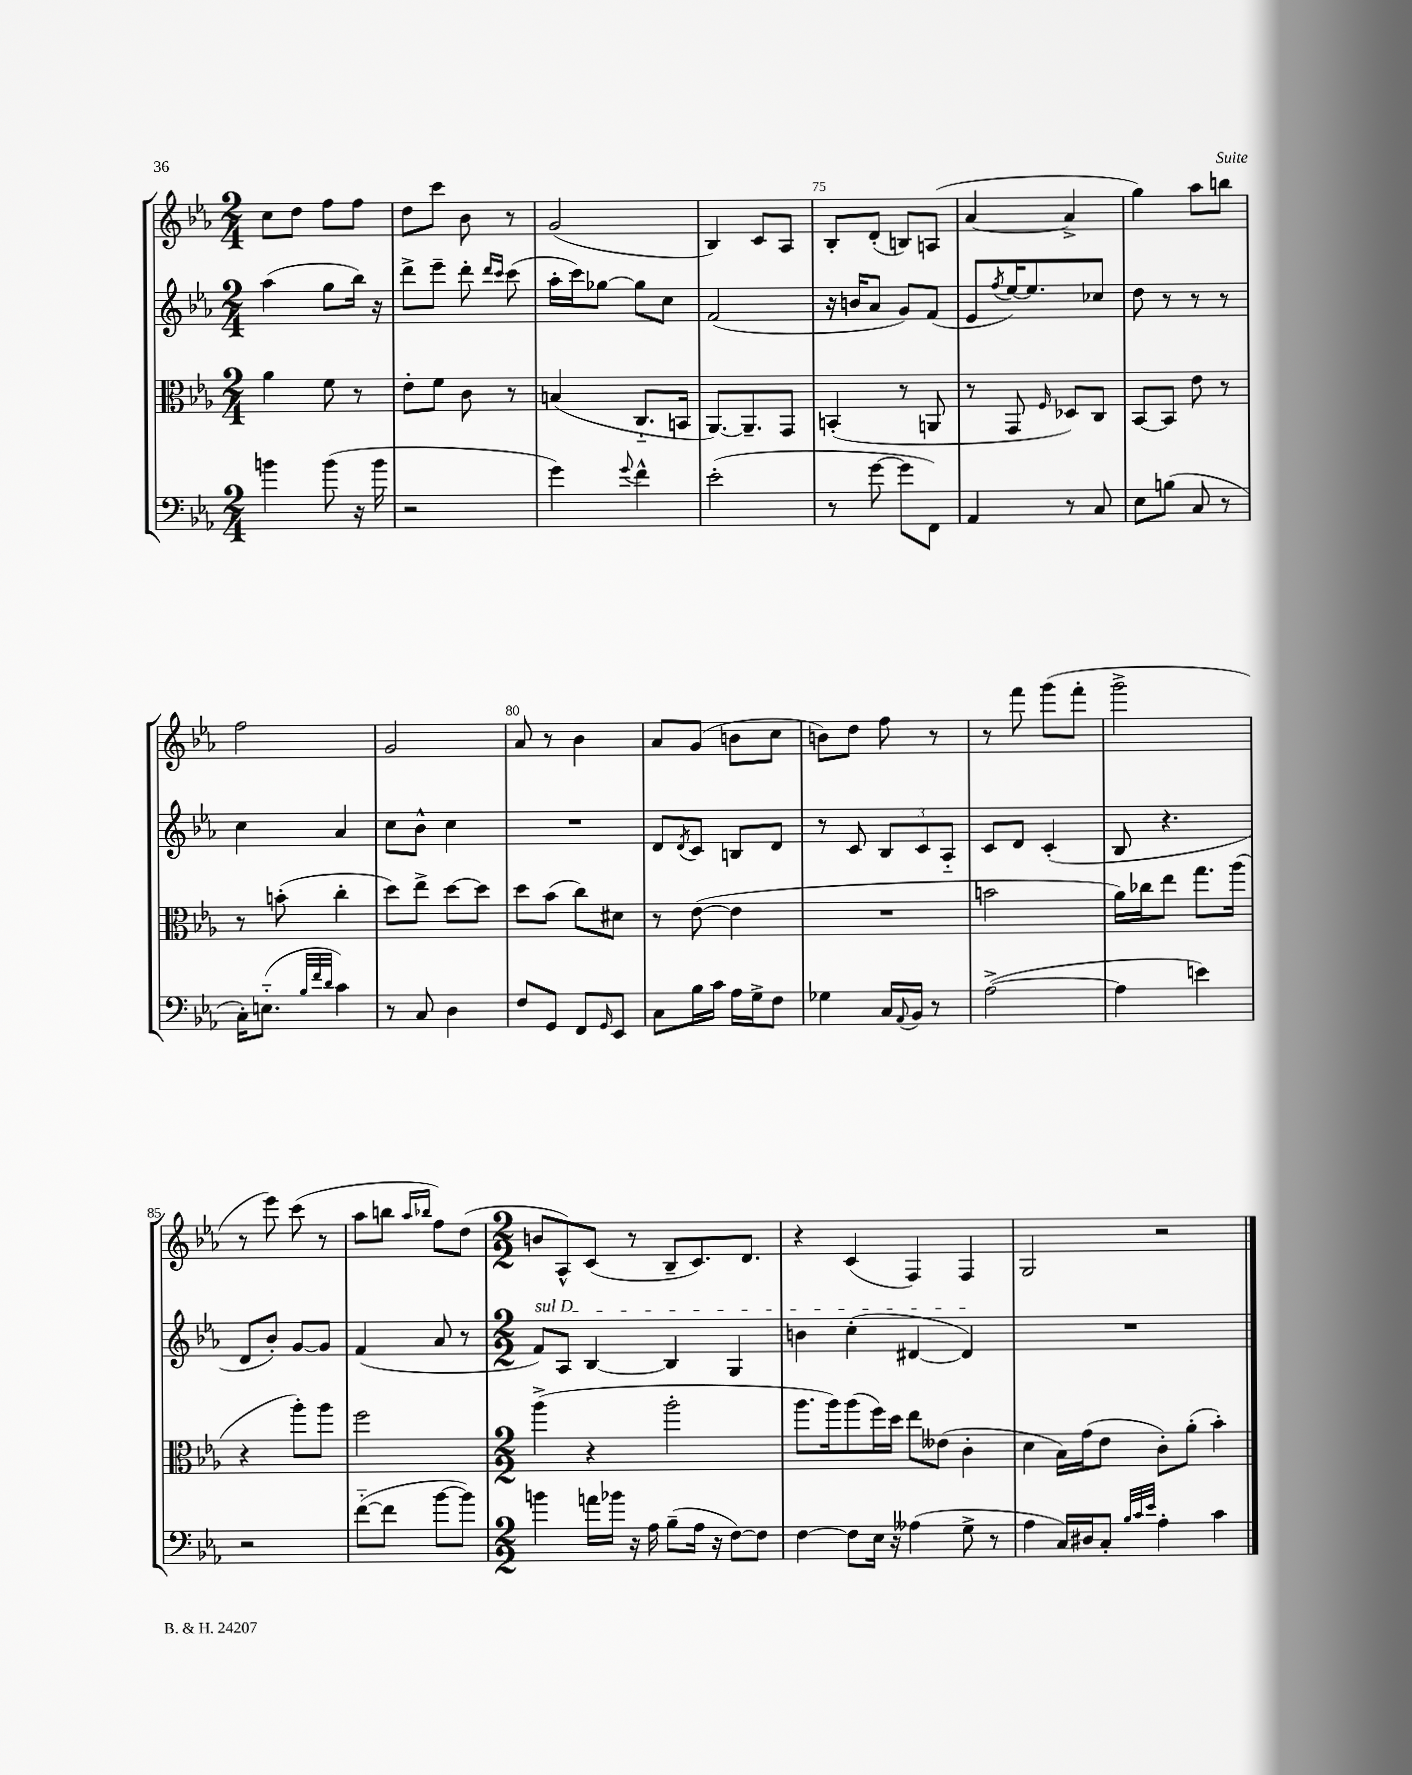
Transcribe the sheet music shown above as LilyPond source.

<<
\new StaffGroup <<
\new Staff = "s0" {
    \clef treble \key ees \major \numericTimeSignature \time 2/4
    c''8 d''8 f''8 f''8 |
    d''8 c'''8 bes'8 r8 |
    g'2( |
    bes4) c'8 aes8 |
    bes8-. d'8-.( b8) a8( |
    aes'4~ aes'4-> |
    g''4) aes''8 b''8 |
    f''2 |
    g'2 |
    aes'8 r8 bes'4 |
    aes'8 g'8( b'8 c''8 |
    b'8) d''8 f''8 r8 |
    r8 f'''8 g'''8( f'''8-. |
    g'''2-> |
    r8 ees'''8) c'''8( r8 |
    aes''8 b''8 \grace { aes''16 bes''16 } f''8) d''8( |
    \numericTimeSignature \time 2/2 b'8 aes8-^) c'8( r8 bes8-- c'8.) d'8. |
    r4 c'4( f4) f4 |
    g2 r2 \bar "|." |
}
\new Staff = "s1" {
    \clef treble \key ees \major \numericTimeSignature \time 2/4
    aes''4( g''8 bes''16) r16 |
    d'''8-> ees'''8-- d'''8-. \grace { d'''16 c'''16 } c'''8( |
    aes''16-. c'''16) ges''8~ ges''8 c''8 |
    f'2( |
    r16 b'16 aes'8 g'8) f'8( |
    ees'8 \acciaccatura { f''8 } ees''16~) ees''8. ces''8 |
    d''8 r8 r8 r8 |
    c''4 aes'4 |
    c''8 bes'8-^ c''4 |
    R2 |
    d'8 \acciaccatura { d'8 } c'8 b8 d'8 |
    r8 c'8 \tuplet 3/2 { bes8 c'8 aes8-_ } |
    c'8 d'8 c'4-.( |
    bes8 r4. |
    d'8 bes'8-.) g'8~ g'8 |
    f'4( aes'8 r8 |
    \numericTimeSignature \time 2/2 \once \override TextSpanner.bound-details.left.text = \markup { \italic "sul D" } f'8\startTextSpan) aes8 bes4~ bes4 g4 |
    b'4 c''4-.( dis'4~ dis'4\stopTextSpan) |
    R1 \bar "|." |
}
\new Staff = "s2" {
    \clef alto \key ees \major \numericTimeSignature \time 2/4
    aes'4 f'8 r8 |
    ees'8-. f'8 c'8 r8 |
    b4( c8.-_ b,16 |
    aes,8.~) aes,8.-- g,8 |
    b,4-.( r8 a,8 |
    r8 g,8 \grace { f16 } des8) c8 |
    bes,8~ bes,8 ees'8 r8 |
    r8 b'8-.( c''4-. |
    d''8) ees''8-> d''8~ d''8 |
    d''8 bes'8( c''8) dis'8 |
    r8 ees'8~( ees'4 |
    R2 |
    b'2 |
    aes'16) ces''16 ees''8 g''8. aes''16( |
    r4 aes''8-.) aes''8 |
    f''2 |
    \numericTimeSignature \time 2/2 aes''4->( r4 aes''2-. |
    aes''8. aes''16) aes''8( f''16) d''16 ees''8 eeses'8( c'4-. |
    d'4 bes16) g'16( ees'8 c'8-.) aes'8-.( bes'4-.) \bar "|." |
}
\new Staff = "s3" {
    \clef bass \key ees \major \numericTimeSignature \time 2/4
    b'4 b'8( r16 b'16 |
    r2 |
    g'4) \appoggiatura { g'8 } f'4-^ |
    ees'2-.( |
    r8 g'8~ g'8 f,8) |
    aes,4 r8 c8 |
    ees8 b8( c8 r8 |
    c16-.) e8.-_( \grace { bes32 f'32 d'32 } c'4) |
    r8 c8 d4 |
    f8 g,8 f,8 \grace { g,16 } ees,8 |
    c8 bes16 c'16 aes16 g16-> f8 |
    ges4 c16 \appoggiatura { aes,8 } bes,16 r8 |
    aes2~->( |
    aes4 e'4) |
    r2 |
    f'8~-_( f'8 bes'8~ bes'8) |
    \numericTimeSignature \time 2/2 b'4 a'16 bes'16 r16 aes16 bes8--( aes16 r16 f8~) f8 |
    f4~ f8 ees16 r16 aeses4( g8-> r8 |
    aes4 c16) dis16 c8-. \grace { bes32 c'32 ees'32 } aes4-. c'4 \bar "|." |
}
>>
>>
\layout { \context { \Score currentBarNumber = #71 \override BarNumber.break-visibility = ##(#f #t #t) barNumberVisibility = #(every-nth-bar-number-visible 5) } }
